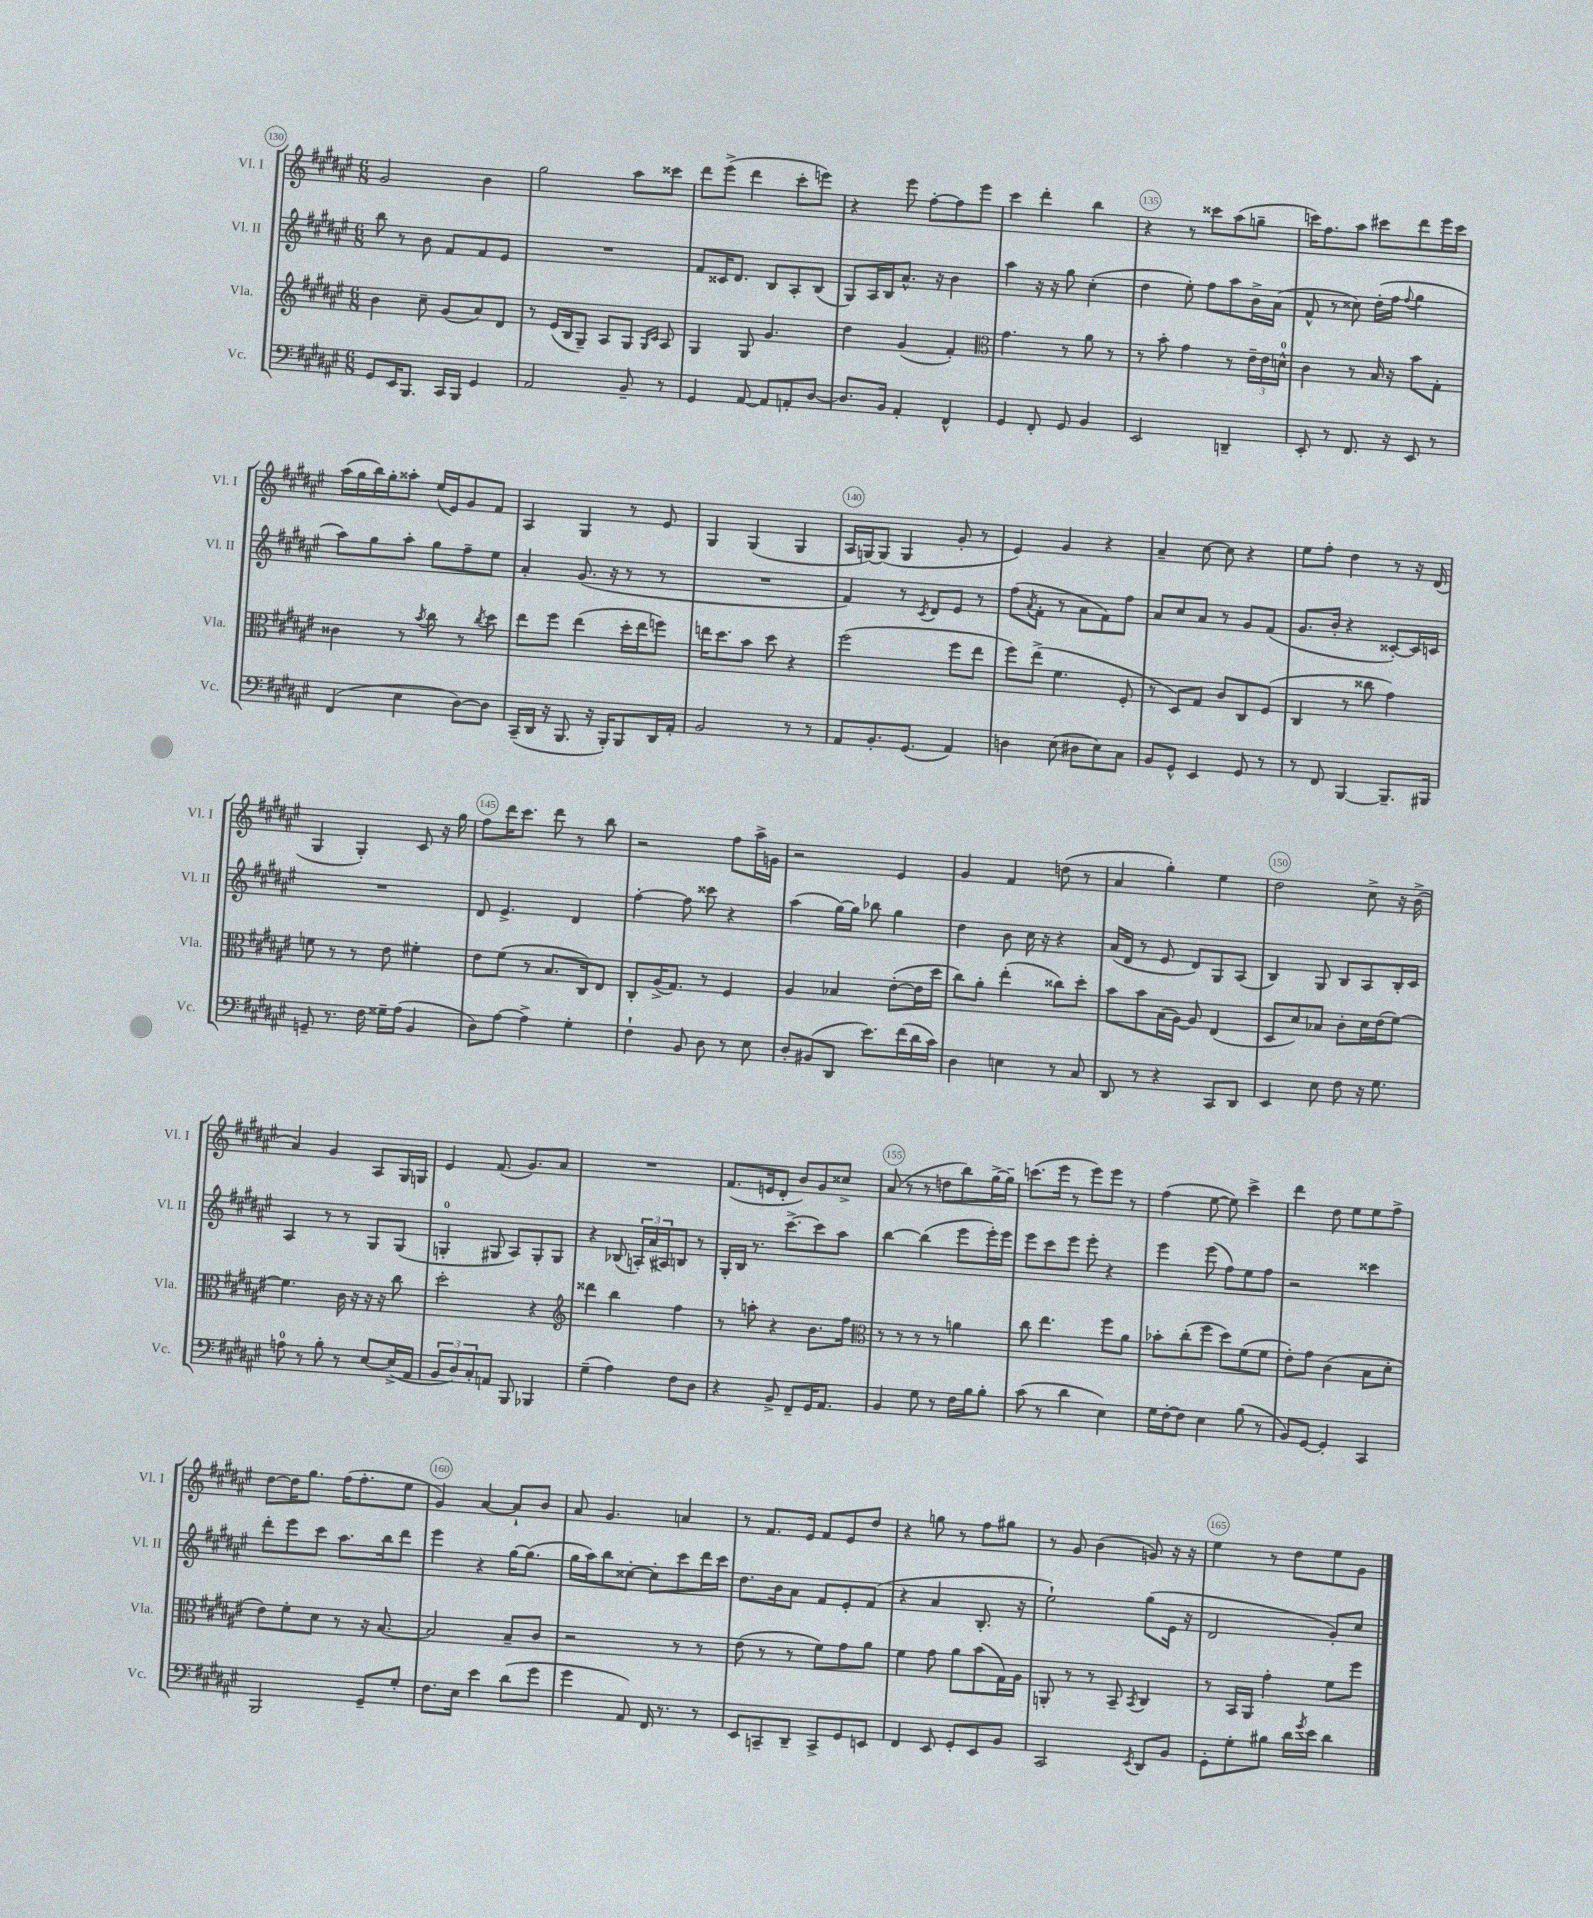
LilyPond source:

<<
\new StaffGroup <<
\new Staff = "s0" \with { instrumentName = "Vl. I" shortInstrumentName = "Vl. I" } {
    \clef treble \key fis \major \numericTimeSignature \time 6/8
    gis'2 b'4 |
    gis''2 ais''8 cisis'''8 |
    dis'''8 eis'''8->( dis'''4 cis'''8-. e'''8) |
    r4 eis'''8 fis''8~-. fis''8 eis'''8 |
    cis'''4 dis'''4-. b''4 |
    r4 r8 cisis'''8 ais''8( g''8-- |
    c'''16) fis''8. ais''8 cis'''8 dis'''8 eis'''16 cis'''16 |
    ais''16( gis''16 b''16) gis''16-. aisis''8-. eis''16( eis'16) gis'8 fis'8 |
    ais4 gis4 r8 eis'8 |
    gis4 gis4( gis4 |
    ais16 g16~) g8( g4 gis'8-. r8 |
    eis'4) gis'4 r4 |
    ais'4-- cis''8~ cis''8 r4 |
    eis''8 fis''8-. dis''4 r8 r16 dis'16( |
    gis4 gis4-.) cis'8 r16 gis''16 |
    fis''8 dis'''16 cis'''8. dis'''8 r8 b''8 |
    r2 fis''8 ais''16-> g'16 |
    r2 eis'4 |
    gis'4 fis'4 d''8( r8 |
    ais'4 gis''4-.) eis''4 |
    dis''2 cis''8-> r16 b'16->( |
    ais'4) gis'4 ais8 gis16 g16 |
    eis'4 fis'8.( gis'8.) ais'8 |
    R2. |
    fis'8.( e'16 dis'8-. b'8) gis'8 cisis''8-> |
    ais'8( r8 r8 d''8 b''8) gis''16~-> gis''16-- |
    c'''8.( eis'''16 r8 eis'''8) eis'''8 r8 |
    fis''4( eis''8~ eis''8) cis'''4-> |
    dis'''4 dis''8 eis''8 eis''8 fis''8-> |
    dis''8~ dis''16 gis''8. fis''16( fis''8.-. eis''8 |
    gis'4) ais'4~ ais'8-! b'8 |
    ais'8 gis'4. a'4 |
    r8 fis'8. eis'16 fis'8 eis'8 dis''8 |
    r4 g''8 r8 fis''8 gis''8 |
    r8 gis'8 b'4( g'8) r16 r16 |
    eis''4 r8 dis''8 eis''8 gis'8 \bar "|." |
}
\new Staff = "s1" \with { instrumentName = "Vl. II" shortInstrumentName = "Vl. II" } {
    \clef treble \key fis \major \numericTimeSignature \time 6/8
    b''8 r8 b'8 fis'8 fis'8 eis'8 |
    R2. |
    fis'8 cisis'16 dis'8. b8 ais8-. b8( |
    gis8) ais16 b16 ais'8.-^ r16 b'4 |
    ais''4 r16 r16 gis''8 cis''4-.( |
    dis''4 eis''8-.) fis''8 ais''8 b'16-> ais'16( |
    fis'8-^ r8 cisis''8) dis''16-.( fis''16 \appoggiatura { fis''8 } gis''4 |
    ais''8) gis''8 ais''8-. gis''8 fis''8-- eis''8 |
    ais'4-. gis'8.( r16 r8 r8 |
    R2. |
    fis'4) r8 \acciaccatura { cis'8 } dis'8 eis'8 r8 |
    fis''8( \acciaccatura { ais'8 } fis'8-. r8 ais'8 fis'8) fis''8 |
    ais'8 cis''8 ais'8 r8 gis'8 fis'8( |
    gis'8. b'16-. r4 cisis'8~-.) cisis'16 c'16 |
    R2. |
    dis'8 eis'4.-> dis'4 |
    fis''4~-. fis''8 cisis'''8 r4 |
    ais''4( gis''16~) gis''16 bes''8 gis''4 |
    dis''4 b'8 cis''16 r16 r4 |
    ais'16( dis'16 r8 eis'8 dis'8) gis8 ais8( |
    b4) gis8 b8 ais8 b16-. cis'16 |
    ais4 r8 r8 gis8 gis8( |
    g4-0-. gis8 ais8) gis8-. gis8 |
    r4 bes8( \tuplet 3/2 { a16-.) ais'16( ais16) } b8 r8 |
    gis16-. b16 r8. cis'''8.~-> cis'''8 ais''8 |
    b''4~ b''4( eis'''8 eis'''16-.) eis'''16 |
    eis'''8 cis'''8 eis'''8 eis'''8-. r4 |
    eis'''4 eis'''8( fis''8) eis''8 fis''8 |
    r2 cisis'''4 |
    dis'''8-. eis'''8 cis'''8 ais''8. b''16 dis'''8 |
    eis'''4 r4 gis''16~ gis''8.( |
    gis''16 ais''16) b''8 cisis''8~-. cisis''8-. cis'''8 dis'''16 cis'''16 |
    dis''8. b'16 ais'8 fis'8 eis'8-. fis'8( |
    r4 ais'4 b8.-. r16 |
    eis''2-!) gis''8( eis'16 r16 |
    dis'2 gis'8-.) cis''8 \bar "|." |
}
\new Staff = "s2" \with { instrumentName = "Vla." shortInstrumentName = "Vla." } {
    \clef treble \key fis \major \numericTimeSignature \time 6/8
    b'4 cis''8-- gis'8( ais'8) dis'8 |
    r8 eis'16( b16 gis8--) ais8 gis8 \grace { gis16 cis'16 } ais8 |
    gis4 gis8 gis'4. |
    dis''4 gis'4( fis'4-.) |
    \clef alto gis'4. r8 ais'8 r8 |
    r8 b'8-. gis'4 r8 \tuplet 3/2 { eis'16-- eis'16 d'16-0-^ } |
    cis'4 r8 b16 r16 b'8 gis8-. |
    cisis'4 r8 \acciaccatura { b'8 } cis''8 r8 \acciaccatura { cis''8 } dis''8 |
    eis''8 fis''8 eis''4( dis''16-. eis''16 f''8) |
    e''16 dis''8. b'8 dis''8 r4 |
    fis''2( fis''8 eis''8 |
    fis''8) eis''8->( fis'4. fis8-. |
    r8 dis8) gis8 cis'8 cis8 fis8( |
    cis4 r8 cisis''8 gis'4) |
    f'8 r8 r8 eis'8 fis'4-. |
    eis'8 fis'8( r8 b8. cis16) eis8 |
    cis8-. ais16->( gis8.) r8 fis4 |
    ais4 bes4 eis'8~-.( eis'16 dis''16 |
    cis''8) ais'8-. eis''4-.( cisis''8) dis''8-. |
    b'8 b'8 b16( ais16~) ais8 eis4( |
    dis8 dis'8) bes8 cis'8-. dis'16 eis'16( fis'8~) |
    fis'4. cis'16 r16 r16 r16 cis''8 |
    dis''2-. r4 |
    \clef treble disis'''4 b''4 fis''4 |
    r8 a''8-. r4 b'8. fis''16 |
    \clef alto r8 r8 r8 r8 a'4 |
    cis''8 eis''4. fis''8 ais'8 |
    bes'8-. cis''8-.( fis''8 dis''8) fis'8( fis'8 |
    eis'8-.) gis'8 cis'4( b8 dis'8-. |
    eis'8) fis'8-. dis'8 r8 r16 b8.~ |
    b2 b8-- cis'8 |
    r2 r8 r8 |
    eis'8( r8 r8 fis'8) gis'8 ais'8 |
    fis'4 gis'8 ais'8 b'8( gis16) ais16 |
    a,8-. r8 r8 b,8-- \acciaccatura { b,8 } cis4 |
    r8 b,16 ais,16 gis'4-. fis'8 fis''8 \bar "|." |
}
\new Staff = "s3" \with { instrumentName = "Vc." shortInstrumentName = "Vc." } {
    \clef bass \key fis \major \numericTimeSignature \time 6/8
    gis,8 eis,16 b,,8. cis,16 b,,16 gis,4 |
    ais,2 b,8-- r8 |
    gis,4 ais,8~ ais,8 a,8-. dis8~ |
    dis8. b,16 ais,4-. fis,4-^ |
    gis,4 fis,8-. gis,8 b,4 |
    eis,2 d,4-- |
    eis,8-. r8 fis,8. r16 eis,8 r8 |
    fis,4( eis4 dis8~) dis8 |
    cis,16--( dis,16 r16 b,,8. r16 b,,16-.) b,,8 dis,16 ais,16-. |
    b,2 r8 r8 |
    ais,8 b,8.-. gis,8.( ais,4) |
    d4 eis8( dis8 eis8) cis8 |
    b,8 gis,8-^ eis,4 gis,8 r8 |
    r8 fis,8 b,,4~ b,,8.-- bis,,16 |
    g,8-- r8. fis16 gisis16-- ais16( b,4 |
    dis8) ais8~ ais4-> gis4-. |
    fis4-! b,8 dis8 r8 eis8 |
    dis8-. bis,8( dis,8 eis'8.) fis'16( dis'16 cis'16) |
    dis4 e4 r8 cis8 |
    dis,8 r8 r4 cis,8 dis,8 |
    eis,4 eis8 fis8 r16 gis8. |
    a8-0 r8 b8-. r8 eis8~ eis16->( ais,16 |
    \tuplet 3/2 { b,8 dis8) cis8-. } a,8 b,,8 bes,,4 |
    gis4--( ais4) fis8 dis8 |
    r4 b,8-> fis,8-- gis,16 ais,8. |
    b,4 gis8 r8 fis16 b16 b8-. |
    cis'8( r8 dis'4 eis4) |
    gis16 fis16~-. fis8 eis4 b8( r8 |
    b,8) gis,8~ gis,4-. cis,4 |
    b,,2 gis,8-- gis8-. |
    fis8. eis16 eis'4 dis'8( gis'8 |
    gis'4 ais,8) fis,16 r8. r8 |
    eis,8 c,8-- dis,8-- c,8-> gis,8 e,8 |
    fis,4 eis,8 gis,8-. eis,8 b,8 |
    cis,2 \acciaccatura { eis,8 } dis,8 b,8 |
    gis,8-. gis8-. bis8 dis'16 \acciaccatura { gis'8 } eis'16 dis'4 \bar "|." |
}
>>
>>
\layout { \context { \Score currentBarNumber = #130 \override BarNumber.break-visibility = ##(#f #t #t) barNumberVisibility = #(every-nth-bar-number-visible 5) \override BarNumber.stencil = #(make-stencil-circler 0.1 0.3 ly:text-interface::print) } }
